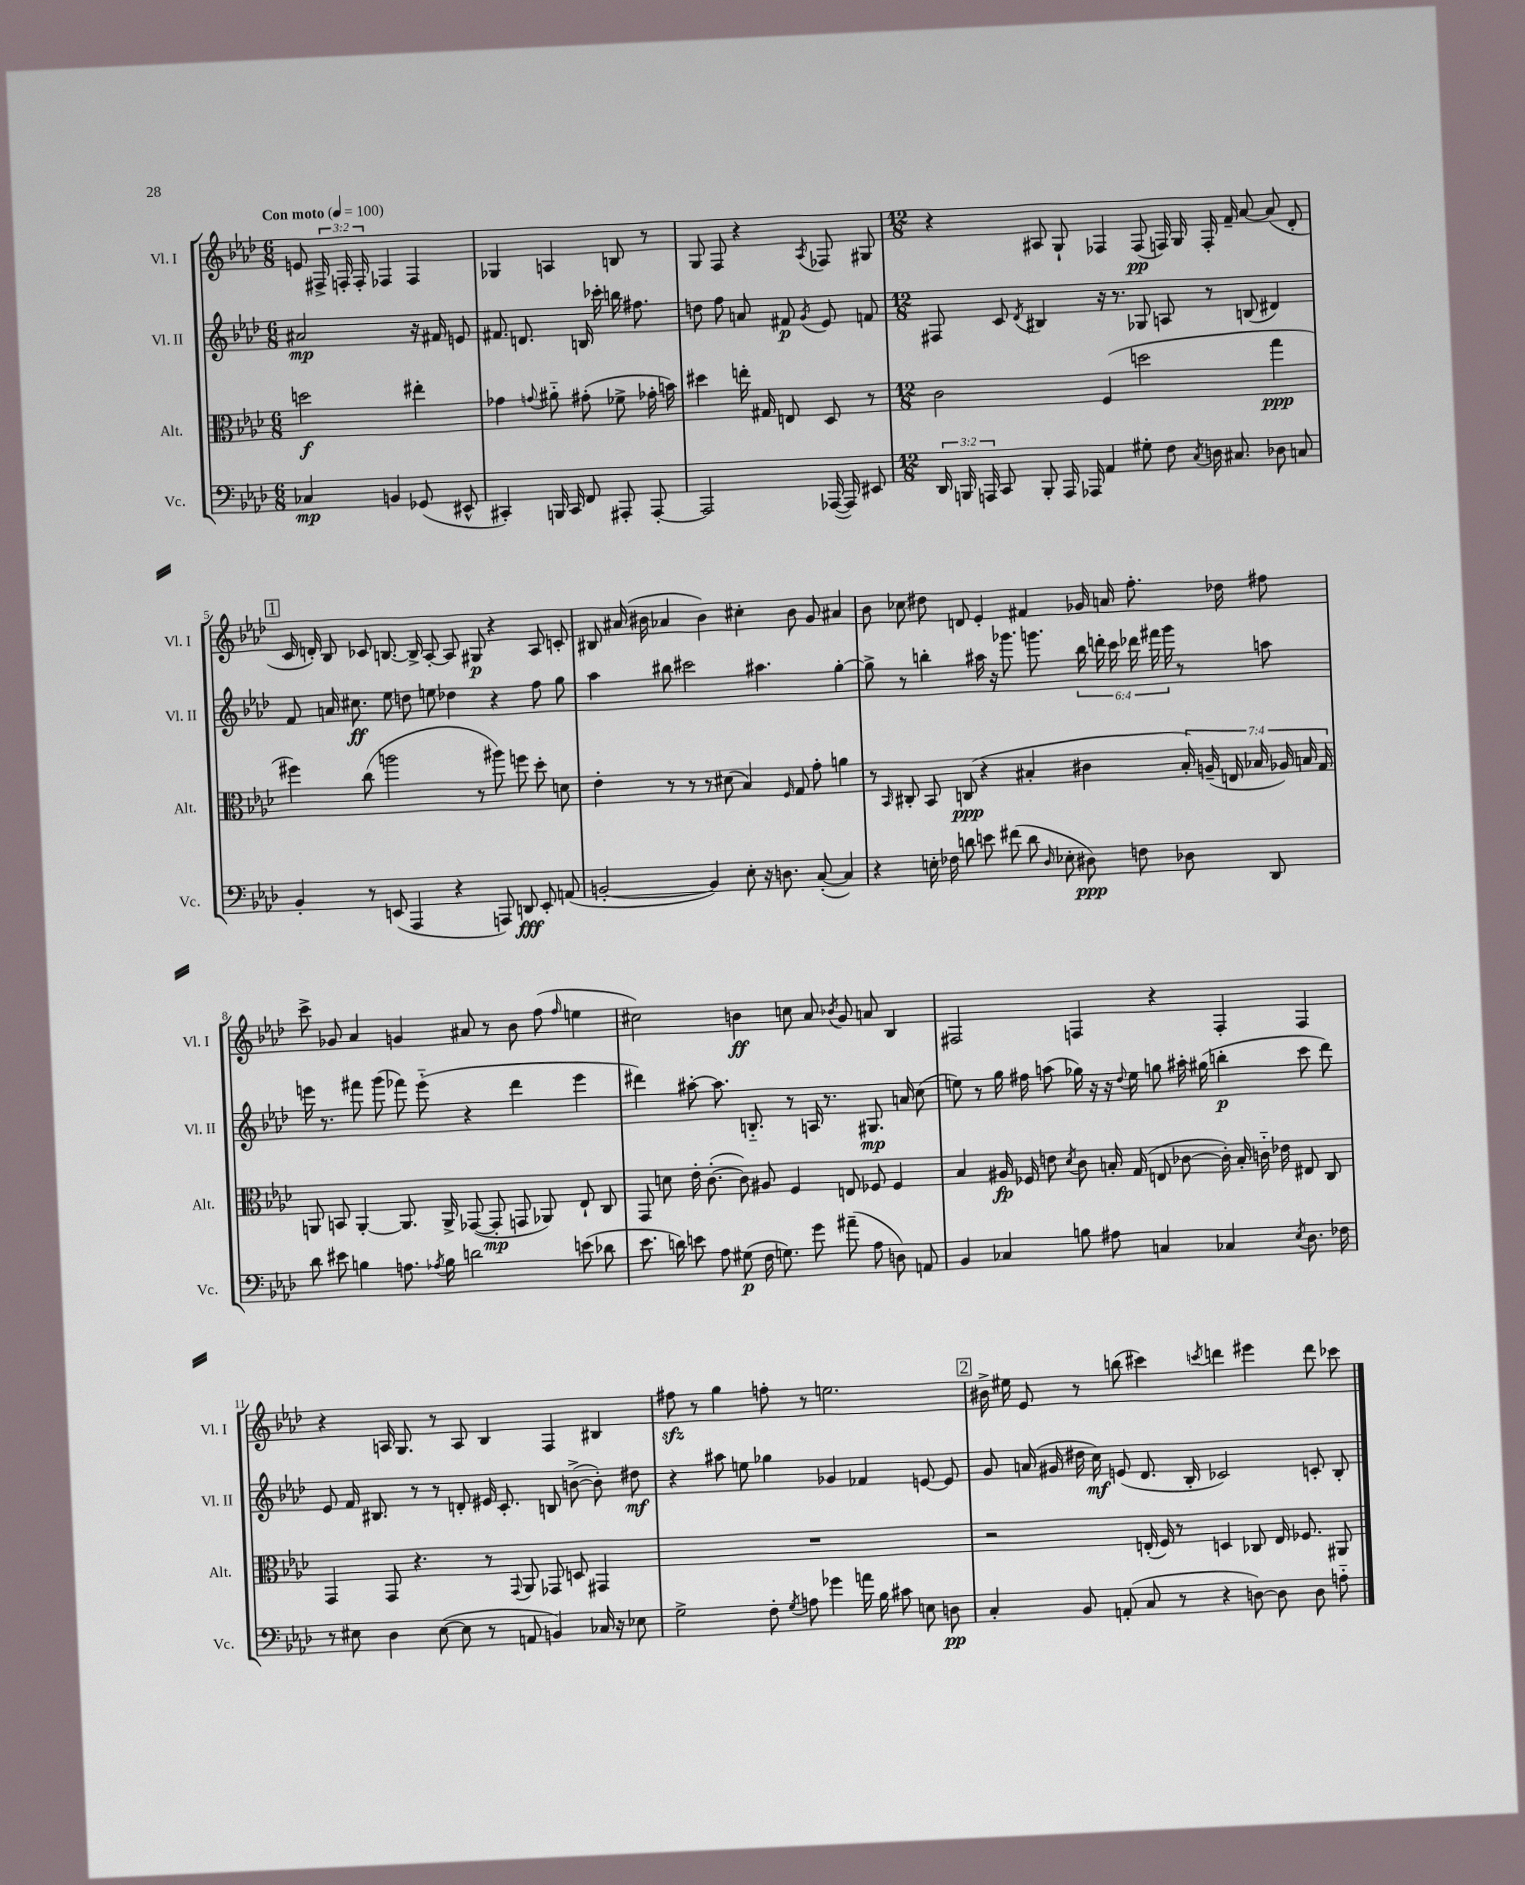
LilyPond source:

<<
\new StaffGroup <<
\new Staff = "s0" \with { instrumentName = "Vl. I" shortInstrumentName = "Vl. I" } {
    \clef treble \key aes \major \numericTimeSignature \time 6/8 \override Staff.TupletNumber.text = #tuplet-number::calc-fraction-text \tempo "Con moto" 4 = 100
    \autoBeamOff e'8 \tuplet 3/2 { fis16-> f16-. f16-. } fes4 fes4 |
    ges4 a4 b8 r8 |
    g8 f8 r4 \acciaccatura { aes8 } fes8 gis8 |
    \numericTimeSignature \time 12/8 r4 ais8 g8-! fes4 fes8\pp( f16) g16 f16-. f'16-- aes'8~ aes'8( des'8-. |
    \mark \markup { \box "1" } c'16 d'16-.) bes8 ces'8 b8.~ b16-> aes8~-. aes8 gis8\p r4 aes8 c'8-. |
    bis8 ais'16( bis'16 aes'4 bis'4) cis''4-. bis'8 g'8 ais'4 |
    bes'8 ces''8 dis''8 d'8 ees'4-. fis'4 ges'16 a'16 f''8.-. des''16 fis''8 |
    c'''8-> ges'8 aes'4 g'4 ais'8 r8 bes'8 f''8( \grace { f''16 } e''4 |
    cis''2) b'4\ff c''8 aes'8 \acciaccatura { bes'8 } g'8 a'8 bes4 |
    fis2 f4 r4 f4-. f4 |
    r4 a16 g8. r8 a8 bes4 f4 bis4 |
    fis''8\sfz r8 g''4 f''8-. r8 e''2. |
    \mark \markup { \box "2" } bis'16-> eis''16 ees'8 r8 b''8( cis'''4) \acciaccatura { c'''8 } d'''4 eis'''4 d'''8 ces'''8 \bar "|." |
}
\new Staff = "s1" \with { instrumentName = "Vl. II" shortInstrumentName = "Vl. II" } {
    \clef treble \key aes \major \numericTimeSignature \time 6/8 \override Staff.TupletNumber.text = #tuplet-number::calc-fraction-text
    \autoBeamOff ais'2\mp r16 fis'16 e'8 |
    fis'8. d'8. b16 ces'''16-. b''16 fis''8. |
    d''8 f''8 a'8 fis'8\p \acciaccatura { g'8 } ees'8 f'8 |
    \numericTimeSignature \time 12/8 fis8 c'8 \acciaccatura { des'8 } bis4 r16 r8. ges8 a8 r8 b8( dis'4) |
    \mark \markup { \box "1" } f'8 a'16 cis''8.\ff ees''8 d''8 e''8 des''4 r4 f''8 g''8 |
    aes''4 bis''8 cis'''2 ais''4. g''4~-. |
    g''8-> r8 b''4-. ais''16 r16 ges'''8. g'''8. \tuplet 6/4 { b''16 d'''16-. c'''16 des'''16 fis'''16 g'''16 } r8 a''8 |
    e'''16 r8. fis'''8 g'''8( fes'''8) e'''8-_( r4 des'''4 e'''4 |
    dis'''4) ais''8~-. ais''8. b8.-_ r8 a16 r8. gis8.\mp a'16 c''8( |
    e''8) r8 g''16 fis''16 a''8( ges''16) r16 r16 \appoggiatura { des''8 } e''16 g''8 ais''16-. gis''16( b''4-.\p c'''8 des'''8) |
    ees'8 f'16 bis8. r8 r8 d'8-. eis'16 c'8.-. b8 b'8~->( b'8-.) dis''8\mf |
    r4 ais''8 e''8 ges''4 ges'4 fes'4 e'8~ e'8 |
    \mark \markup { \box "2" } g'8 a'16( gis'16 dis''16 c''16\mf) e'8( des'8. bes16-. ces'2) c'8-. bes8-. \bar "|." |
}
\new Staff = "s2" \with { instrumentName = "Alt." shortInstrumentName = "Alt." } {
    \clef alto \key aes \major \numericTimeSignature \time 6/8 \override Staff.TupletNumber.text = #tuplet-number::calc-fraction-text
    \autoBeamOff d''2\f eis''4-. |
    ges'4 \appoggiatura { g'8 } ais'8-_ gis'8-.( fes'8-> ges'16-. b'16) |
    dis''4 e''16-. gis16 e8 des8 r8 |
    \numericTimeSignature \time 12/8 c'2 f4( d''2 g''4\ppp |
    \mark \markup { \box "1" } fis''4) c''8( a''2 r8 ais''8) f''8 des''8-. d'8 |
    ees'4-. r8 r8 r8 dis'8( bes4) \grace { f16 } g8 g'8-. a'4 |
    r8 \grace { bes,16 } cis8-. bes,8 c8\ppp( r4 bis4-. cis'4 \tuplet 7/4 { bis16-.) a16--( e16 bes16 aes16) b16 g16 } |
    a,8 b,8 a,4~-. a,8. a,16-> ges,8~( ges,8-.\mp g,8 aes,8) ees8-! c8 |
    g,8 d'8 ees'16-. c'8.~-.( c'8) ais8 f4 e8 fes8 fes4 |
    bes4 ais16\fp fes16 e'8 \acciaccatura { des'8 } c'8 b16-. g16( e8 ces'8~ ces'16-.) b16-. c'16-_ ees'16 eis8 c8 |
    g,4 g,8 r4. r8 \appoggiatura { g,8 } aes,8 ges,8 d8 gis,4 |
    R1. |
    \mark \markup { \box "2" } r2 e16-.( f16) r8 d4 ces8 e16 fes8. ais,8 \bar "|." |
}
\new Staff = "s3" \with { instrumentName = "Vc." shortInstrumentName = "Vc." } {
    \clef bass \key aes \major \numericTimeSignature \time 6/8 \override Staff.TupletNumber.text = #tuplet-number::calc-fraction-text
    \autoBeamOff ces4\mp b,4 ges,8( eis,8-^ |
    cis,4-.) b,,16 cis,16 f,8 ais,,8-. ais,,8~-. |
    ais,,2 aes,,16~( aes,,16) eis,8 |
    \numericTimeSignature \time 12/8 \tuplet 3/2 { des,16 b,,16 a,,16 } c,8 b,,8-. a,,16 aes,,16 aes,4 gis8-. f8 \acciaccatura { c8 } d16 cis8. des8 c8 |
    \mark \markup { \box "1" } bes,4-. r8 e,8( aes,,4 r4 a,,8) d,8\fff e,8-. a,8( |
    b,2~-. b,4) ees8-. r16 d8. c8~-.( c4) |
    r4 e16-. fes16 d'8 e'8 fis'8( d'8 \grace { des16 } ees8-. dis8\ppp) f8 des8 des,8 |
    des'8 eis'8 b4 a8. \acciaccatura { aes8 } b16 d'2 e'8( des'8 |
    ees'8. d'16) e'8 aes8 gis8\p( f16 g8.) g'8 ais'8--( aes8 d8) a,8 |
    bes,4 ces4 b8 ais8 c4 ces4 \acciaccatura { ees8 } des8. fes16 |
    r8 eis8 des4 eis8~( eis8 r8 a,8 b,4) ces16 r16 ees8 |
    g2-> f8-. \acciaccatura { g8 } a8 ges'4 a'16 bes16 cis'8 e8 d8\pp |
    \mark \markup { \box "2" } c4-. bes,8 a,8-.( c8 r8 r4 d8~) d8 d8 a8-_ \bar "|." |
}
>>
>>
